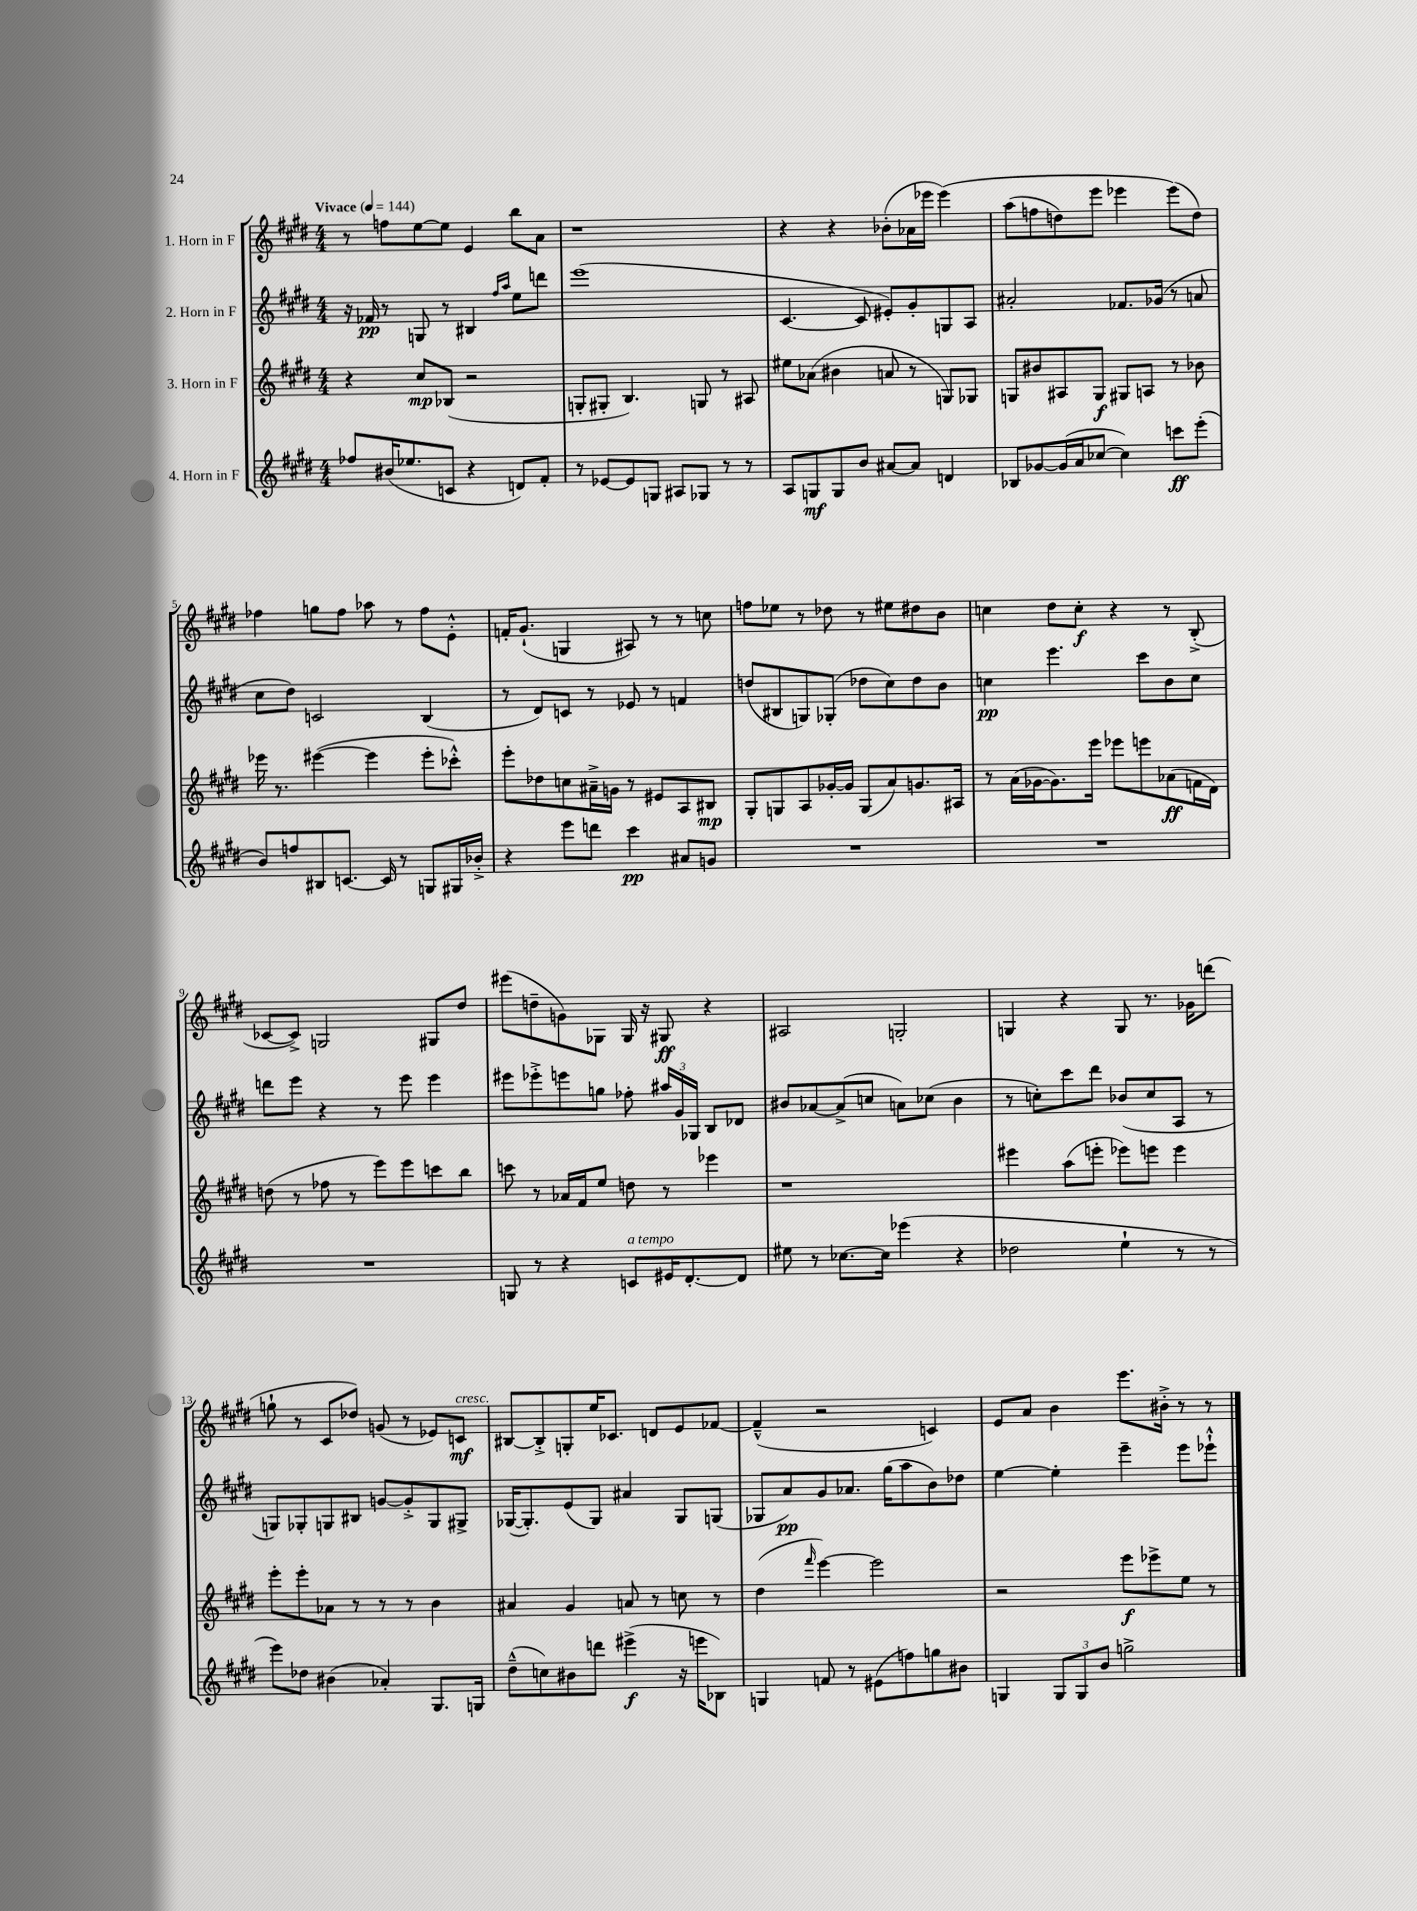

**kern	**dynam	**kern	**dynam	**kern	**dynam	**kern	**dynam
*part4	*part4	*part3	*part3	*part2	*part2	*part1	*part1
*staff4	*staff4	*staff3	*staff3	*staff2	*staff2	*staff1	*staff1
*I"4. Horn in F	*	*I"3. Horn in F	*	*I"2. Horn in F	*	*I"1. Horn in F	*
*clefG2	*	*clefG2	*	*clefG2	*	*clefG2	*
*k[f#c#g#d#]	*	*k[f#c#g#d#]	*	*k[f#c#g#d#]	*	*k[f#c#g#d#]	*
*M4/4	*	*M4/4	*	*M4/4	*	*M4/4	*
*MM144	*	*MM144	*	*MM144	*	*MM144	*
=1	=1	=1	=1	=1	=1	=1	=1
!	!	!	!	!	!	!LO:TX:a:B:t=Vivace	!
8ff-X/L	.	4r	.	16r	.	8r	.
.	.	.	.	16f-X/	pp	.	.
(16b#X/K	.	.	.	8r	.	8ffn\L	.
8.ee-X/	.	.	.	.	.	.	.
.	.	8cc#/L	mp	8Gn/	.	[8ee\	.
8cn/J	.	(8B-X/J	.	8r	.	8ee\J]	.
4r	.	2r	.	4B#X/	.	4e/	.
.	.	.	.	16qqff#/LL	.	.	.
.	.	.	.	16qqaa/JJ	.	.	.
8dn/L)	.	.	.	8ee\L	.	8bb\L	.
8f#'/J	.	.	.	8dddn\J	.	8a\J	.
=2	=2	=2	=2	=2	=2	=2	=2
8r	.	8Gn'/L	.	(1eee	.	1r	.
[8e-X/L	.	8G#X'/J	.	.	.	.	.
8e-/]	.	4.B/)	.	.	.	.	.
8Gn/J	.	.	.	.	.	.	.
8A#X/L	.	.	.	.	.	.	.
8G-X/J	.	8Gn/	.	.	.	.	.
8r	.	8r	.	.	.	.	.
8r	.	8A#X/	.	.	.	.	.
=3	=3	=3	=3	=3	=3	=3	=3
8A/L	.	8ee#X\L	.	[4.c#/	.	4r	.
8Gn/	mf	(8a-X\J	.	.	.	.	.
8G/	.	4b#X\	.	.	.	4r	.
8b/J	.	.	.	8c#/]	.	.	.
[8a#X/L	.	8an/	.	8e#X'/L)	.	(8b-X'\L	.
8a#/J]	.	8r	.	8g#'/	.	16a-X\L	.
.	.	.	.	.	.	16eee-X\JJ	.
4dn/	.	8Gn/L)	.	8Gn/	.	(4eee-\)	.
.	.	8G-X/J	.	8A/J	.	.	.
=4	=4	=4	=4	=4	=4	=4	=4
8B-X/L	.	8Gn/L	.	2a#X'/	.	(8aa\L	.
[8g-X/	.	8b#X/	.	.	.	8ffn\	.
(16g-/L]	.	8A#X/	.	.	.	8ddn\)	.
16a/J	.	.	.	.	.	.	.
[8cc-X/J	.	8G/J	f	.	.	8eee\J	.
4cc-\])	.	8G#X/L	.	8.f-X/L	.	4eee-X\	.
.	.	8An/J	.	.	.	.	.
.	.	.	.	(16g-X/Jk	.	.	.
8cccn\L	ff	8r	.	8r	.	(8eee-\L)	.
(8eee'\J	.	8b-X\	.	8an/	.	8dd\J)	.
!!LO:LB:g=z
=5	=5	=5	=5	=5	=5	=5	=5
8b/L)	.	16eee-X\	.	8cc#\L	.	4ff-X\	.
.	.	8.r	.	.	.	.	.
8ffn/	.	.	.	8dd#\J)	.	.	.
8B#X/	.	([4eee#X\	.	2cn/	.	8ggn\L	.
[8.cn/J	.	.	.	.	.	8ff-\J	.
.	.	4eee#\]	.	.	.	8aa-X\	.
16c/]	.	.	.	.	.	.	.
8r	.	.	.	.	.	8r	.
8Gn/L	.	8eee#'\L	.	(4B/	.	8ff-\L	.
16G#X/L	.	8ccc-X'^^\J)	.	.	.	8e'^^\J	.
16b-X'^/JJ	.	.	.	.	.	.	.
=6	=6	=6	=6	=6	=6	=6	=6
4r	.	8eee'\L	.	8r	.	16fn'/KL	.
.	.	.	.	.	.	(8.g#`/J	.
.	.	8dd-X\	.	8d#/L)	.	.	.
8eee\L	.	8ccn\	.	8cn/J	.	4Gn/	.
8dddn\J	.	16a#X~^\L	.	8r	.	.	.
.	.	16gn\JJ	.	.	.	.	.
4ccc#\	pp	8r	.	8e-X/	.	8A#X/)	.
.	.	8e#X/L	.	8r	.	8r	.
8a#X/L	.	8A/	.	4fn/	.	8r	.
8gn/J	.	8B#X/J	mp	.	.	8ccn\	.
=7	=7	=7	=7	=7	=7	=7	=7
1r	.	8G#'/L	.	(8ddn/L	.	8ffn\L	.
.	.	8Gn/	.	8B#X/	.	8ee-X\J	.
.	.	8A/	.	8Gn/)	.	8r	.
.	.	[16g-X'/L	.	(8G-X'/J	.	8dd-X\	.
.	.	16g-/JJ]	.	.	.	.	.
.	.	(8G/L	.	8dd-X\L	.	8r	.
.	.	8a/)	.	8cc#\)	.	8ee#X\L	.
.	.	8.gn/	.	8dd-\	.	8dd#X\	.
.	.	.	.	8b\J	.	8b\J	.
.	.	16A#X/Jk	.	.	.	.	.
=8	=8	=8	=8	=8	=8	=8	=8
1r	.	8r	.	4ccn\	pp	4ccn\	.
.	.	(16a\LL	.	.	.	.	.
.	.	[16g-X\J	.	.	.	.	.
.	.	8.g-\])	.	4.eee\	.	8dd#\L	.
.	.	.	.	.	.	8cc'\J	f
.	.	16eee\Jk	.	.	.	.	.
.	.	8eee-X\L	.	.	.	4r	.
.	.	8eeen\	.	8ccc#\L	.	.	.
.	.	(8a-X\	ff	8b\	.	8r	.
.	.	16fn\L	.	8cc\J	.	(8B'^/	.
.	.	16d#\JJ)	.	.	.	.	.
!!LO:LB:g=z
=9	=9	=9	=9	=9	=9	=9	=9
1r	.	(8ddn\	.	8dddn\L	.	[8c-X/L	.
.	.	8r	.	8eee\J	.	8c-^/J])	.
.	.	8ff-X\	.	4r	.	2Gn/	.
.	.	8r	.	.	.	.	.
.	.	8eee\L)	.	8r	.	.	.
.	.	8eee\	.	8eee\	.	.	.
.	.	8cccn\	.	4eee\	.	8G#X/L	.
.	.	8bb\J	.	.	.	8dd#/J	.
=10	=10	=10	=10	=10	=10	=10	=10
8Gn/	.	8cccn\	.	8eee#X\L	.	(8eee#X\L	.
8r	.	8r	.	8eee-X'^\	.	8ddn~\	.
4r	.	16a-X/LL	.	8eeen\	.	8gn\)	.
.	.	16f#/J	.	.	.	.	.
.	.	8ee/J	.	8ggn\J	.	8G-X\J	.
!LO:TX:a:i:t=a tempo	!	!	!	!	!	!	!
8cn/L	.	8ddn\	.	8ff-X'\	.	16G-/	.
.	.	.	.	.	.	16r	.
16e#X/K	.	8r	.	24aa#X/LL	.	8G#X/	ff
.	.	.	.	24g#/	.	.	.
[8.d#'/	.	.	.	.	.	.	.
.	.	.	.	24G-X/JJ	.	.	.
.	.	4eee-X\	.	8B/L	.	4r	.
8d#/J]	.	.	.	8d-X/J	.	.	.
=11	=11	=11	=11	=11	=11	=11	=11
8ee#X\	.	1r	.	8b#X/L	.	2A#X/	.
8r	.	.	.	[8a-X/	.	.	.
[8.cc-X\L	.	.	.	(8a-^/]	.	.	.
.	.	.	.	8ccn/J	.	.	.
16cc-\Jk]	.	.	.	.	.	.	.
(4eee-X\	.	.	.	8an\L)	.	2Gn'/	.
.	.	.	.	(8cc-X\J	.	.	.
4r	.	.	.	4b#\	.	.	.
=12	=12	=12	=12	=12	=12	=12	=12
2dd-X\	.	4eee#X\	.	8r	.	4Gn/	.
.	.	.	.	8ccn'\L)	.	.	.
.	.	(8aa\L	.	8ccc#\	.	4r	.
.	.	8eeen'\J	.	8ddd#\J	.	.	.
4ee`\	.	8eee-X\L)	.	(8b-X/L	.	8G/	.
.	.	8eeen\J	.	8cc/	.	8.r	.
8r	.	4eee\	.	8A/J	.	.	.
.	.	.	.	.	.	16g-X\KL	.
8r	.	.	.	8r	.	(8dddn\J	.
!!LO:LB:g=z
=13	=13	=13	=13	=13	=13	=13	=13
8eee\L)	.	8eee'\L	.	8Gn/L)	.	8ggn`\	.
8dd-X\J	.	8eee'\	.	8G-X'/	.	8r	.
(4b#X\	.	8a-X\J	.	8Gn/	.	8c#/L	.
.	.	8r	.	8B#X/J	.	8dd-X/J)	.
4a-X'/)	.	8r	.	[8gn/L	.	(8gn/	.
.	.	8r	.	8g'^/]	.	8r	.
8.G#/L	.	4b\	.	8G/	.	8e-X/L)	.
!	!	!	!	!	!	!LO:TX:a:i:t=cresc.	!
.	.	.	.	8G#X^/J	.	8cn/J	mf
16Gn/Jk	.	.	.	.	.	.	.
=14	=14	=14	=14	=14	=14	=14	=14
(8dd#~^^\L	.	4a#X/	.	([16G-X/KL	.	[8B#X/L	.
.	.	.	.	8.G-'/])	.	.	.
8ccn\)	.	.	.	.	.	8B#'^/]	.
8b#X\	.	4g#/	.	(8e/	.	8Gn'/	.
8dddn\J	.	.	.	8G-/J)	.	16ee/K	.
.	.	.	.	.	.	8.c-X/J	.
(4eee#X^\	f	8an/	.	4a#X/	.	.	.
.	.	8r	.	.	.	8dn/L	.
16r	.	8ccn\	.	8G-/L	.	8e/	.
16eeen\KL	.	.	.	.	.	.	.
8B-X\J)	.	8r	.	(8Gn/J	.	[8f-X/J	.
=15	=15	=15	=15	=15	=15	=15	=15
4Gn/	.	(4dd#\	.	8G-X/L	.	(4f-~^^/]	.
.	.	.	.	8a/)	pp	.	.
.	.	16qqfff#/	.	.	.	.	.
8fn/	.	[4eee\)	.	8g#/	.	2r	.
8r	.	.	.	8.a-X/J	.	.	.
(8e#X\L	.	2eee\]	.	.	.	.	.
.	.	.	.	(16gg#\KL	.	.	.
8ffn\)	.	.	.	8aa\	.	.	.
8ggn\	.	.	.	8b\)	.	4cn/)	.
8b#X\J	.	.	.	8dd-X\J	.	.	.
=16	=16	=16	=16	=16	=16	=16	=16
4Gn/	.	2r	.	[4ee\	.	8e/L	.
.	.	.	.	.	.	8a/J	.
12G/L	.	.	.	4ee'\]	.	4b\	.
12G/	.	.	.	.	.	.	.
12b/J	.	.	.	.	.	.	.
2ggn^\	.	8eee\L	f	4eee~\	.	8.eee\L	.
.	.	8eee-X^\	.	.	.	.	.
.	.	.	.	.	.	16b#X'^\Jk	.
.	.	8ee\J	.	8eee\L	.	8r	.
.	.	8r	.	8eee-X`^^\J	.	8r	.
==	==	==	==	==	==	==	==
*-	*-	*-	*-	*-	*-	*-	*-
